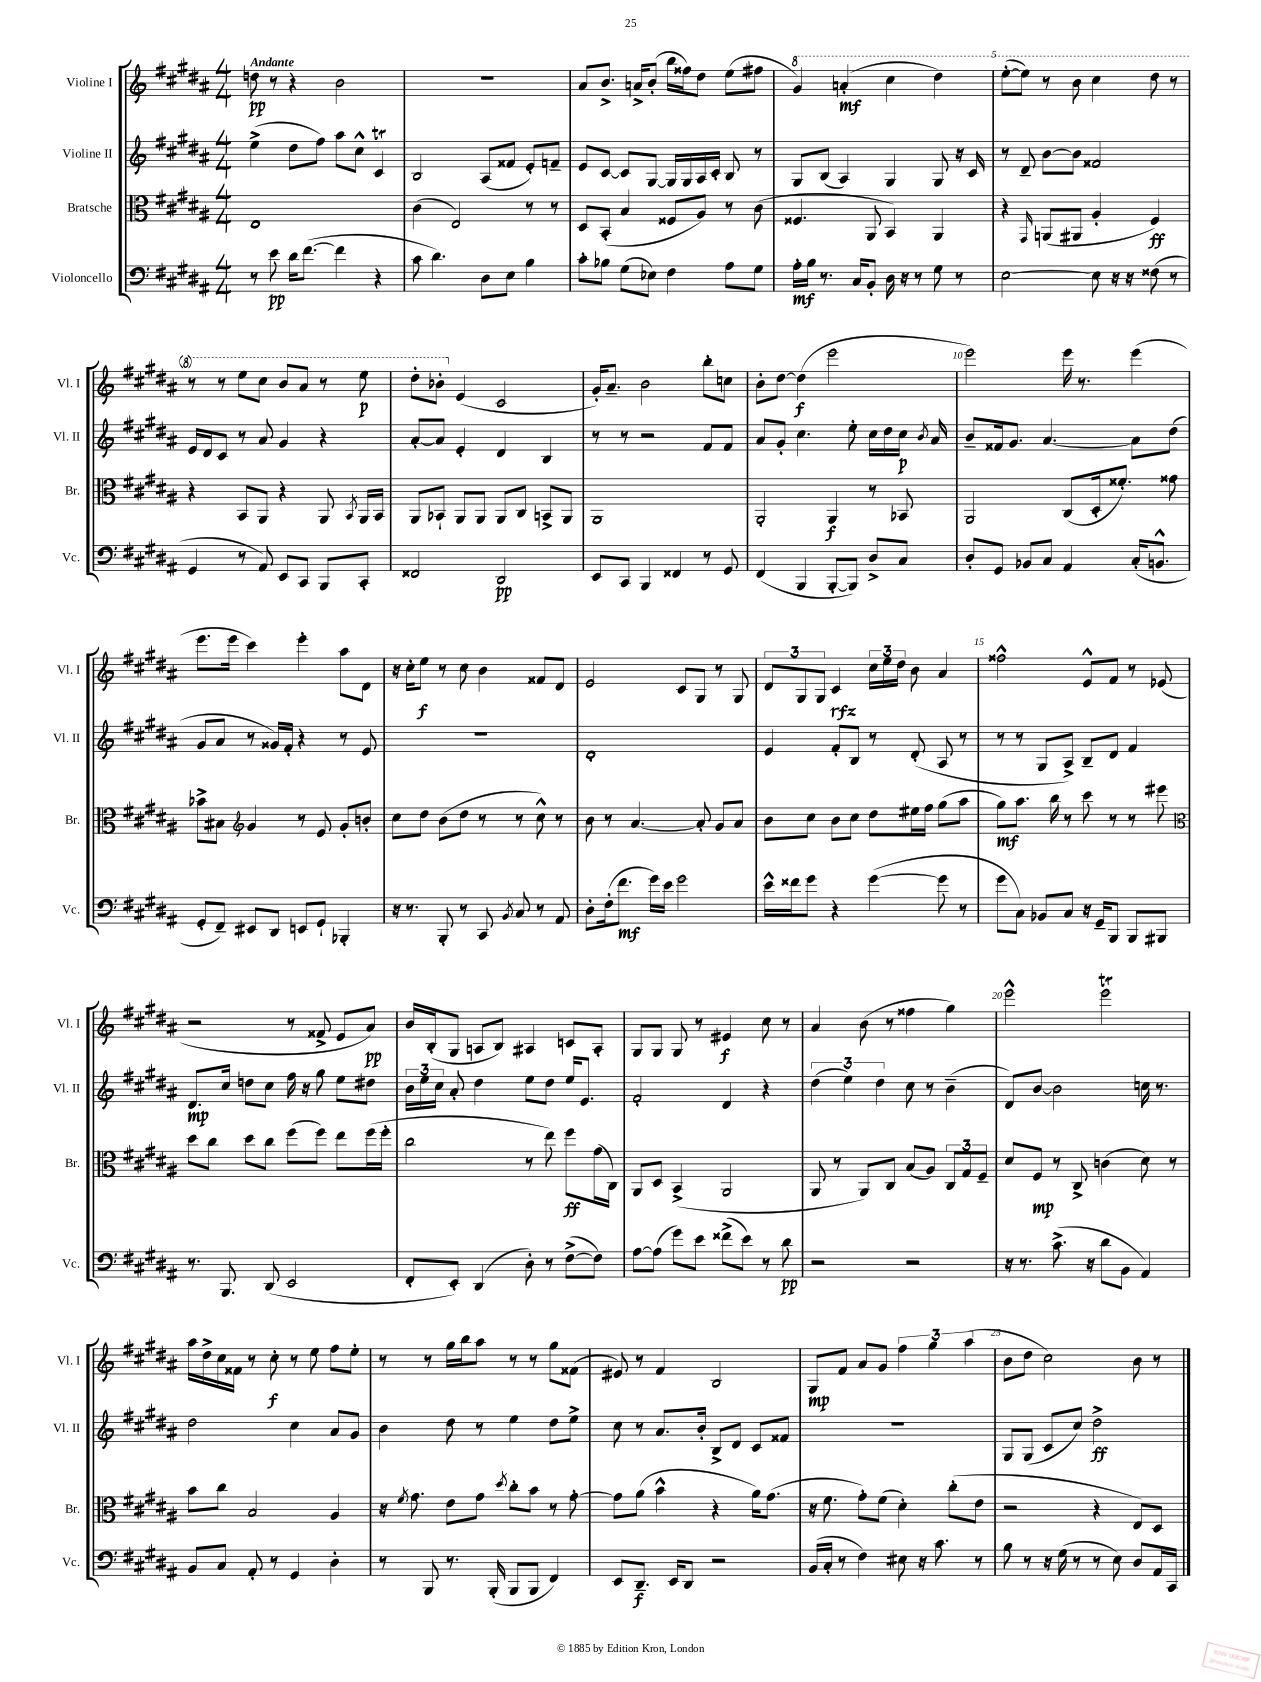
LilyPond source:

<<
\new StaffGroup <<
\new Staff = "s0" \with { instrumentName = "Violine I" shortInstrumentName = "Vl. I" } {
    \clef treble \key b \major \numericTimeSignature \time 4/4 \tempo "Andante"
    \autoBeamOff d''8\pp r8 r4 b'2 |
    R1 |
    ais'8[ b'8.]-> a'16[-> b'8]-.( b''16[ fisis''16) dis''8] e''8[( fis''8] |
    \ottava #1 gis''4) a''4-.\mf( cis'''4 dis'''4) |
    e'''8[~-.( e'''8]) r8 b''8 cis'''4 dis'''8 r8 |
    r8 r8 e'''8[ cis'''8] b''8[ ais''8] r8 e'''8\p |
    dis'''8[-. bes''8]-. \ottava #0 e'4( cis'2 |
    gis'16[-.) ais'8.]-- b'2 b''8[-. c''8] |
    b'8[-. dis''8]~ dis''4\f( e'''2 |
    e'''2) e'''16 r8. e'''4( |
    e'''8.[ e'''16] cis'''4) e'''4-. ais''8[ dis'8] |
    r16 cis''16[-. e''8]\f r8 cis''8 b'4 fisis'8[ dis'8] |
    e'2 cis'8[ gis8] r8 gis8 |
    \tuplet 3/2 { dis'8[ gis8 gis8] } cis'4\rfz \tuplet 3/2 { cis''16[ e''16 dis''16] } b'8 ais'4 |
    fisis''2-^ e'8[-^ fis'8] r8 ees'8( |
    r2 r8 fisis'8-> e'8[ ais'8]\pp) |
    b'16[ b16-.( gis8] a8[ b8]) ais4 c'8[ ais8]-. |
    gis8[ gis8] gis8 r8 eis'4\f cis''8 r8 |
    ais'4 b'8( r8 fisis''4 gis''4) |
    e'''2-^ e'''2\trill |
    ais''16[ dis''16-> cis''16 fisis'16] r8 cis''8-.\f r8 e''8 fis''8[ e''8]-. |
    r8 r8 gis''16[ b''16 ais''8] r8 r8 gis''8[ fisis'8]( |
    eis'8) r8 fis'4 b2 |
    gis8[\mp fis'8] ais'8[ gis'8] \tuplet 3/2 { fis''4 gis''4 ais''4( } |
    b'8[ dis''8] cis''2) b'8 r8 \bar "|." |
}
\new Staff = "s1" \with { instrumentName = "Violine II" shortInstrumentName = "Vl. II" } {
    \clef treble \key b \major \numericTimeSignature \time 4/4
    \autoBeamOff e''4->( dis''8[ fis''8]) ais''8[ cis''8]-^ cis'4\trill |
    b2 ais8[( fisis'8] e'8[-.) f'8]-- |
    e'8[ cis'8]~ cis'8[ gis8]~ gis16[ gis16 ais16 cis'16]-. b8 r8 |
    gis8[ b8]( ais4) gis4 gis8 r16 cis'16 |
    r8 dis'8-- b'8[~ b'8] fisis'2 |
    e'16[ dis'16 cis'8] r8 ais'8 gis'4 r4 |
    ais'8[~-. ais'8] e'4-. dis'4 b4 |
    r8 r8 r2 fis'8[ fis'8] |
    ais'8[ gis'8]-. cis''4. e''8-. cis''16[ dis''16 cis''16]\p \acciaccatura { b'8 } ais'16 |
    b'8[-- fisis'16 gis'8.] ais'4.~ ais'8[ dis''8]( |
    gis'8[ ais'8] r8 gisis'16[) fis'16]-. r4 r8 e'8 |
    R1 |
    dis'1-. |
    e'4 fis'8[-. b8] r8 dis'8-.( ais8 r8 |
    r8 r8 gis8[ ais8]->) b8[-- dis'8] fis'4 |
    dis'8.[\mp cis''16] d''8[ cis''8] fis''16 r16 gis''8 e''8[ dis''8] |
    \tuplet 3/2 { b'16[ e''16 cis''16] } ais'8-. dis''4 e''8[ dis''8] e''16[ e'8.] |
    fis'2-. dis'4 r4 |
    \tuplet 3/2 { dis''4( e''4) dis''4 } cis''8 r8 b'4--( |
    dis'8[) b'8]~ b'2 c''16 r8. |
    dis''2 cis''4 ais'8[ gis'8] |
    b'4 dis''8 r8 e''4 dis''8[ e''8]-> |
    cis''8 r8 ais'8.[ b'16]-. b8[-> dis'8] cis'8[ fisis'8] |
    R1 |
    gis8[ gis8]( cis'8[ cis''8]) dis''2->\ff \bar "|." |
}
\new Staff = "s2" \with { instrumentName = "Bratsche" shortInstrumentName = "Br." } {
    \clef alto \key b \major \numericTimeSignature \time 4/4
    \autoBeamOff e1 |
    cis'4( e2) r8 r8 |
    dis8[ b,8]-.( b4 fisis8[ ais8]) r8 cis'8( |
    fisis4. ais,8 b,4) ais,4 |
    r4 \grace { gis,16 } a,8[( ais,8] ais4-. fis4\ff) |
    r4 b,8[ ais,8] r4 ais,8 \acciaccatura { b,8 } ais,16[ b,16] |
    ais,8[ bes,8]-! ais,8[ ais,8] ais,8[ cis8] b,8[-> ais,8] |
    ais,1 |
    ais,2-. ais,4\f r8 bes,8 |
    ais,2 cis8[( dis16-. fisis'8.]-.) gisis'8 |
    bes'8[-> bis8] \clef treble gis'4 r8 e'8 gis'8[-. b'8]-. |
    cis''8[ dis''8] b'8[( dis''8] r8 r8 cis''8-^) r8 |
    b'8 r8 ais'4.~ ais'8-. gis'8[ ais'8] |
    b'8[ cis''8] b'8[ cis''8] dis''8[ eis''16 fis''16] gis''8[( ais''8] |
    gis''8[\mf) ais''8.] b''16 r8 cis'''8 r8 r8 eis'''8 |
    \clef alto dis''8[ cis''8] dis''8[ cis''8] fis''8[( fis''8]) e''8[ fis''16( fis''16]-. |
    cis''2 r8 e''8) fis''8[\ff gis'16( cis16]) |
    ais,8[ dis8] b,4->( ais,2 |
    ais,8 r8 ais,8[) cis8] b8[( ais8]) \tuplet 3/2 { cis8[ gis8 fis8]-- } |
    dis'8[ fis8]\mp r8 cis8-> c'4( dis'8) r8 |
    b'8[ cis''8] b2 ais4 |
    r16 \acciaccatura { fis'8 } gis'8. e'8[ gis'8] \acciaccatura { dis''8 } cis''8[-. b'8] r8 gis'8~-. |
    gis'8[ ais'8]( b'4-^ r4 ais'16[) gis'8.]( |
    r16 fis'8. gis'8[-.) fis'8]( dis'4-.) cis''8[-.( e'8] |
    r2 r4 e8[) dis8] \bar "|." |
}
\new Staff = "s3" \with { instrumentName = "Violoncello" shortInstrumentName = "Vc." } {
    \clef bass \key b \major \numericTimeSignature \time 4/4
    \autoBeamOff r8 e'8\pp dis'16[ fis'8.]~( fis'4 r4 |
    cis'8 dis'4.) dis8[ e8] b4 |
    cis'8[-. bes8] gis8[( ees8]) fis4 ais8[ gis8] |
    ais16[-.\mf b16] r8. cis16[ b,8]-. dis16 r16 r8 gis8 r8 |
    e2~ e8 r16 r16 fisis8( r8 |
    gis,4 r8 ais,8) e,8[ cis,8] b,,8[ cis,8]-. |
    fisis,2 dis,2\pp |
    e,8[ cis,8] b,,4 fisis,4 r8 gis,8 |
    fis,4( b,,4 b,,8[~-. b,,8]) dis8[-> cis8] |
    dis8[-. gis,8] bes,8[ cis8] ais,4 cis16[-.( b,8.]-^ |
    gis,8[-. fis,8]--) eis,8[ dis,8] e,8[ gis,8]-! bes,,4-. |
    r16 r8. b,,8-. r8 cis,8 \acciaccatura { b,8 } cis8 r8 ais,8 |
    dis8[-. fis16-.( fis'8.]\mf gis'16[) e'16] gis'2 |
    e'16[-^ fisis'16 gis'8] r4 gis'4~( gis'8 r8 |
    gis'8[ cis8]) bes,8[ cis8] r16 gis,16[-- b,,8] b,,8[ bis,,8] |
    r8. b,,8. dis,8( e,2 |
    fis,8[-. e,8]-.) dis,4( dis8-.) r8 fis8[~->( fis8]) |
    ais8[~ ais8]( gis'8[) e'8] fisis'8[->( e'8]) r8 dis'8\pp |
    r2 r2 |
    r16 r8. cis'8.->( r16 dis'8[ b,8] ais,4) |
    b,8[ cis8] ais,8-. r8 gis,4 dis4-. |
    r8 b,,8 r8. b,,16-.( b,,8[ b,,8] fis,4) |
    e,8[ dis,8.]--\f e,16[ dis,8] r2 |
    b,16[( cis16]-. r8 fis4) eis8 r16 cis'8. r8 |
    b8 r8 r16 gis16( r8 r8 e8) dis8[ ais,16 cis,16] \bar "|." |
}
>>
>>
\layout { \context { \Score \override BarNumber.break-visibility = ##(#f #t #t) barNumberVisibility = #(every-nth-bar-number-visible 5) } }
